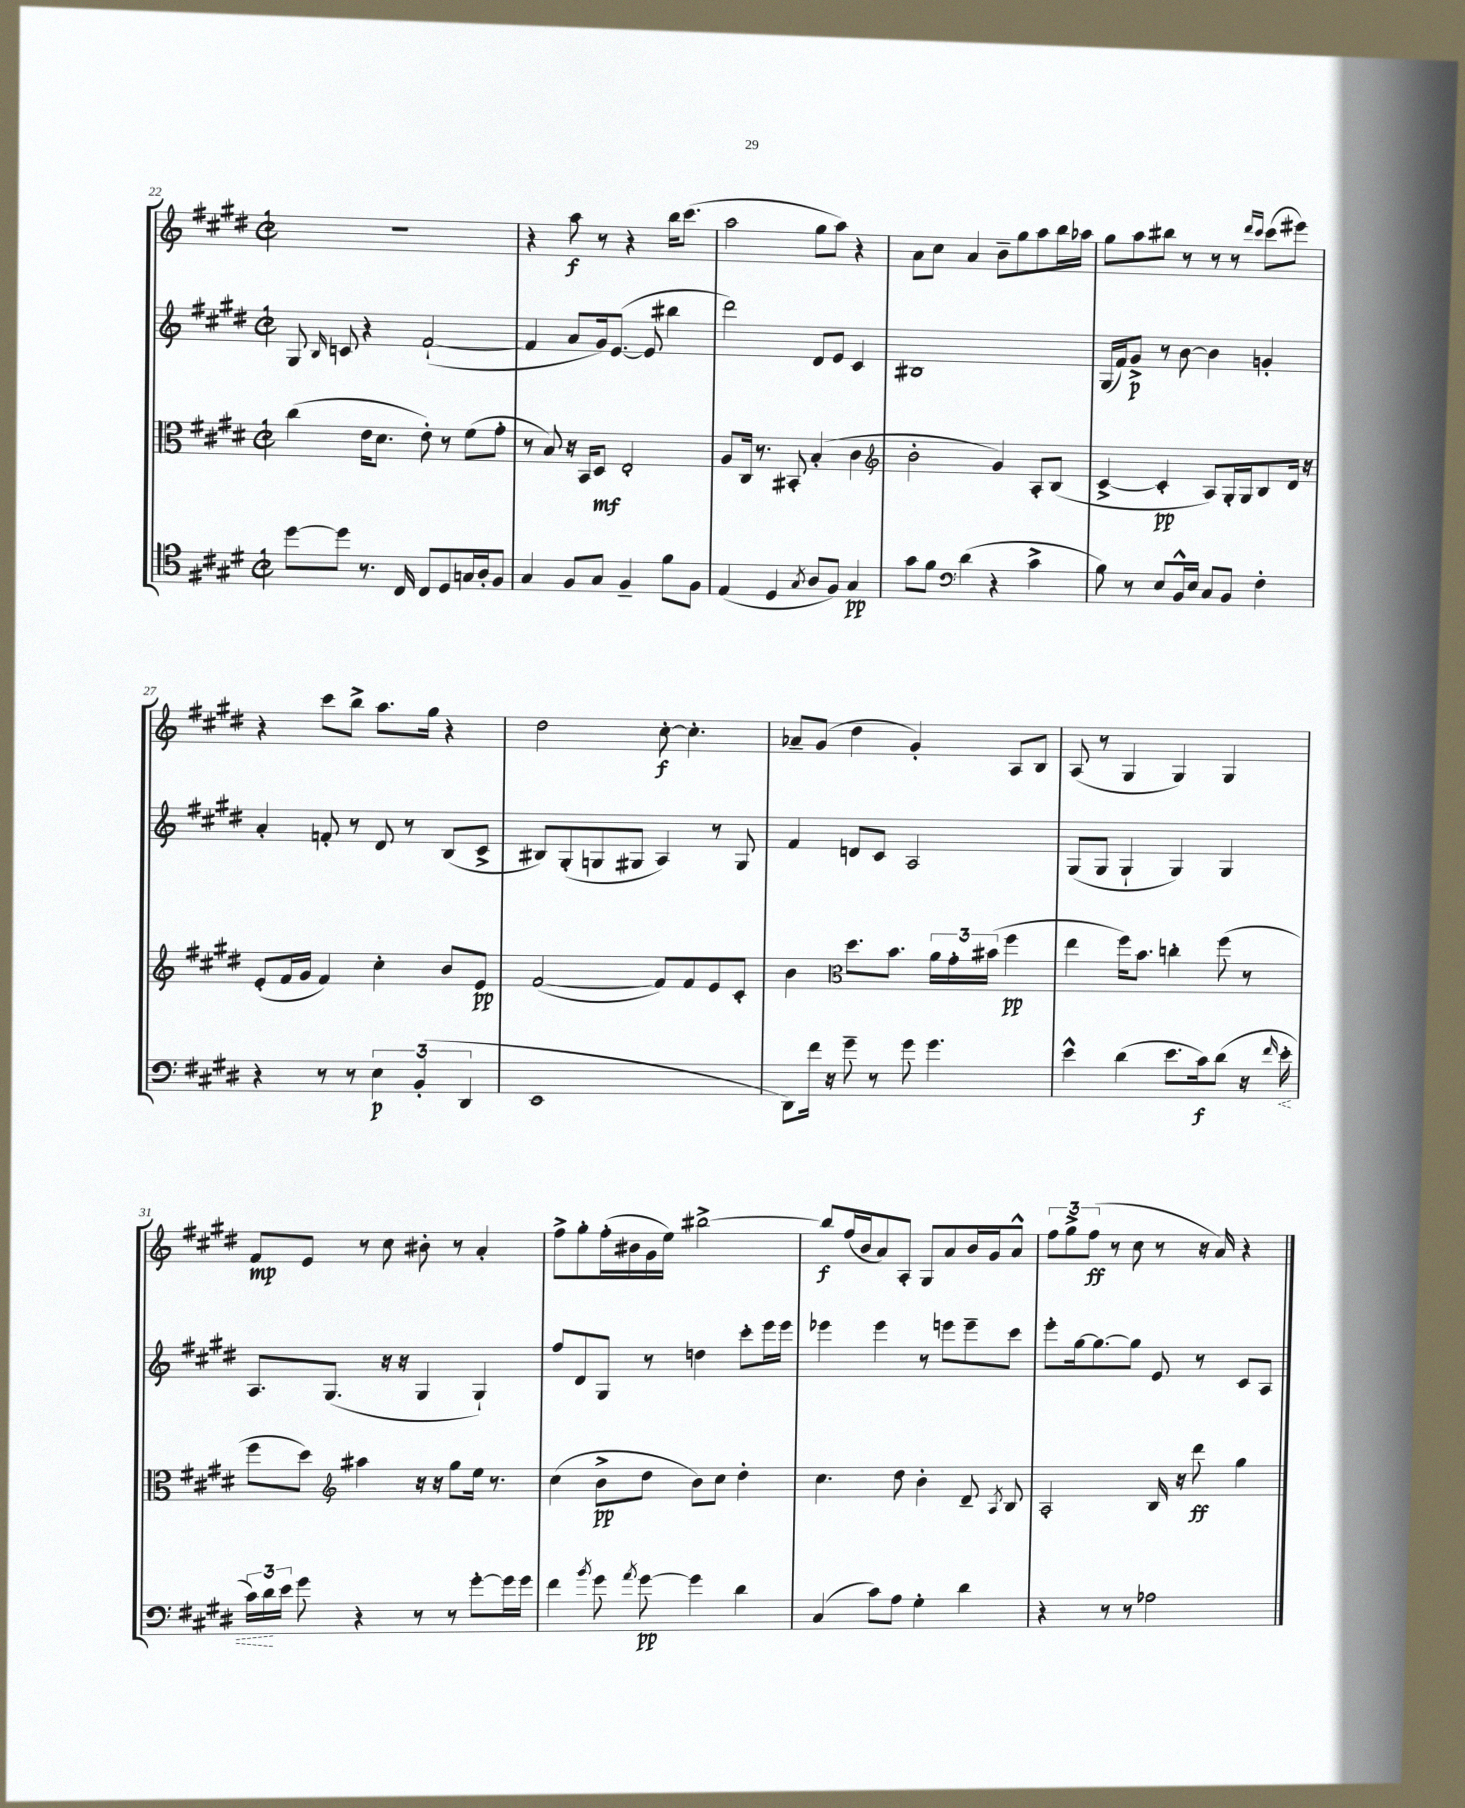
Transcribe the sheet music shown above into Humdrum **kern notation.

**kern	**kern	**kern	**kern
*staff4	*staff3	*staff2	*staff1
*clefC4	*clefC3	*clefG2	*clefG2
*k[f#c#g#d#]	*k[f#c#g#d#]	*k[f#c#g#d#]	*k[f#c#g#d#]
*M2/2	*M2/2	*M2/2	*M2/2
*met(c|)	*met(c|)	*met(c|)	*met(c|)
[8dd#\L	(4cc#\	8G#/	1r
.	.	16qqB/	.
8dd#\]J	.	8c/	.
8.r	16e\LK	4r	.
.	8.d#\J	.	.
16C#/	.	.	.
8C#/L	8e'\)	([2f#`/	.
8D#/	8r	.	.
16G/L	(8f#\L	.	.
16A'/J	.	.	.
8F#/J	8g#'\J	.	.
=	=	=	=
4G#/	8r	4f#/]	4r
.	8B/)	.	.
8F#/L	16r	8a/L	8aa\
.	16BB/LK	.	.
8G#/J	8D#/J	16g#/k)	8r
.	.	([8.e/J	.
4F#~/	2E'/	.	4r
.	.	8e/]	.
8f#\L	.	4bb#\	16bb\LK
.	.	.	(8.ccc#\J
8F#\J	.	.	.
=	=	=	=
(4E/	8A/L	2ddd#\)	2aa\
.	16C#/Jk	.	.
.	8.r	.	.
4D#/	.	.	.
.	8BB#'/	.	.
8qG#/	.	.	.
8A/L	(4B'/	8d#/L	8gg#\L
8F#/J)	.	8e/J	8aa\J)
4G#/	4c#\	4c#/	4r
=	=	=	=
*	*clefG2	*	*
8g#\L	2b'\	1B#	8a\L
8f#\J	.	.	8cc#\J
*clefF4	*	*	*
(4d#\	.	.	4a/
4r	4g#/)	.	8b~\L
.	.	.	8gg#\
4c#^\	8A'/L	.	8aa\
.	(8B/J	.	16bb\L
.	.	.	16aa-\JJ
=	=	=	=
8B\)	[4c#^/	(16G#/LL	8gg#\L
.	.	16f#/J)	.
8r	.	8g#^/J	8aa\
8E/L	4c#'/]	8r	8bb#\J
16BB^^/L	.	[8b\	8r
16E/JJ	.	.	.
8C#/L	8A/L)	4b\]	8r
8BB/J	16G#'/L	.	8r
.	16G#/J	.	.
.	.	.	16qqddd#/LL
.	.	.	16qqccc#/JJ
4F#'\	8B/	4g'/	(8ccc#\L
.	16d#/Jk	.	8eee#\J)
.	16r	.	.
=	=	=	=
4r	(8e'/L	4a'/	4r
.	16f#/L	.	.
.	16g#/JJ	.	.
8r	4f#/)	8f'/	8ccc#\L
8r	.	8r	8bb^\J
6E\	4cc#'\	8d#/	8.aa\L
.	.	8r	.
(6BB'/	.	.	.
.	.	.	16gg#\Jk
.	8b/L	(8B/L	4r
6DD#/	.	.	.
.	8e/J	8c#^/J	.
=	=	=	=
1EE	([2f#/	8B#/L)	2dd#\
.	.	(8G#'/	.
.	.	8G/	.
.	.	8G#/J	.
.	8f#/]L)	4A/)	[8cc#'\
.	8f#/	.	4.cc#'\]
.	8e/	8r	.
.	8c#'/J	8G#/	.
=	=	=	=
8DD#\L)	4b\	4f#/	8a-~/L
16f#\Jk	.	.	(8g#/J
16r	.	.	.
*	*clefC3	*	*
8g#~\	8.dd#\L	8d/L	4dd#\
8r	.	8c#/J	.
.	8.b\J	.	.
8g#\	.	2A/	4g#'/)
4.g#\	24a\LL	.	.
.	24g#'\	.	.
.	(24b#\JJ	.	.
.	4ff#\	.	8A/L
.	.	.	8B/J
=	=	=	=
4e^^\	4ee\	(8G#/L	(8A/
.	.	8G#/J	8r
(4d#\	16ff#\LK)	4G#`/	4G#/
.	8.b\J	.	.
8.e\L	4cc'\	4G#/)	4G#/)
16c#\k)	.	.	.
(8d#\J	(8ff#\	4G#/	4G#/
16r	8r	.	.
16qqf#/	.	.	.
16e'\	.	.	.
=	=	=	=
24c#\LL)	8ff#\L	8.A/L	8f#/L
24d#\	.	.	.
24e\JJ	.	.	.
8g#\	8dd#\J)	.	8e/J
.	.	(8.G#/J	.
*	*clefG2	*	*
4r	4aa#\	.	8r
.	.	16r	8cc#\
.	.	16r	.
8r	16r	4G#/	8b#'\
.	16r	.	.
8r	8gg#\L	.	8r
[8g#'\L	16ee\Jk	4G#`/)	4a'/
.	8.r	.	.
16g#\]L	.	.	.
16g#\JJ	.	.	.
=	=	=	=
4f#\	(4cc#\	8ff#/L	8ff#^\L
.	.	8d#/	8gg#'\
8qb/	.	.	.
8g#\	8b^\L	8G#/J	(16ff#'\L
.	.	.	16b#\
8qa/	.	.	.
[8g#\	8dd#\J	8r	16g#\
.	.	.	16ee\JJ)
4g#\]	8b\L)	4dd\	[2bb#^\
.	8cc#\J	.	.
4d#\	4dd#'\	8ccc#'\L	.
.	.	16eee\L	.
.	.	16eee\JJ	.
=	=	=	=
(4C#/	4.cc#\	4eee-\	8bb#/]L
.	.	.	(16ff#/L
.	.	.	16b/J
8c#\L)	.	4eee-\	8a/)
8A\J	8dd#\	.	8A'/J
4G#'\	4b'\	8r	8G#/L
.	.	8eee\L	8a/
4d#\	8d#~/	8eee~\	16b/L
.	.	.	16g#/J
.	8qA/	.	.
.	8B/	8ccc#\J	8a^^/J
=	=	=	=
4r	2A'/	8eee'\L	12ff#\L
.	.	.	12gg#^\
.	.	[16gg#\k	.
.	.	.	(12ff#\J
.	.	8.gg#\_	.
8r	.	.	8r
8r	.	8gg#\]J	8cc#\
2A-\	16B/	8e/	8r
.	16r	.	.
.	8ddd#\	8r	16r
.	.	.	16a/)
.	4gg#\	8c#/L	4r
.	.	8A/J	.
==	==	==	==
*-	*-	*-	*-
